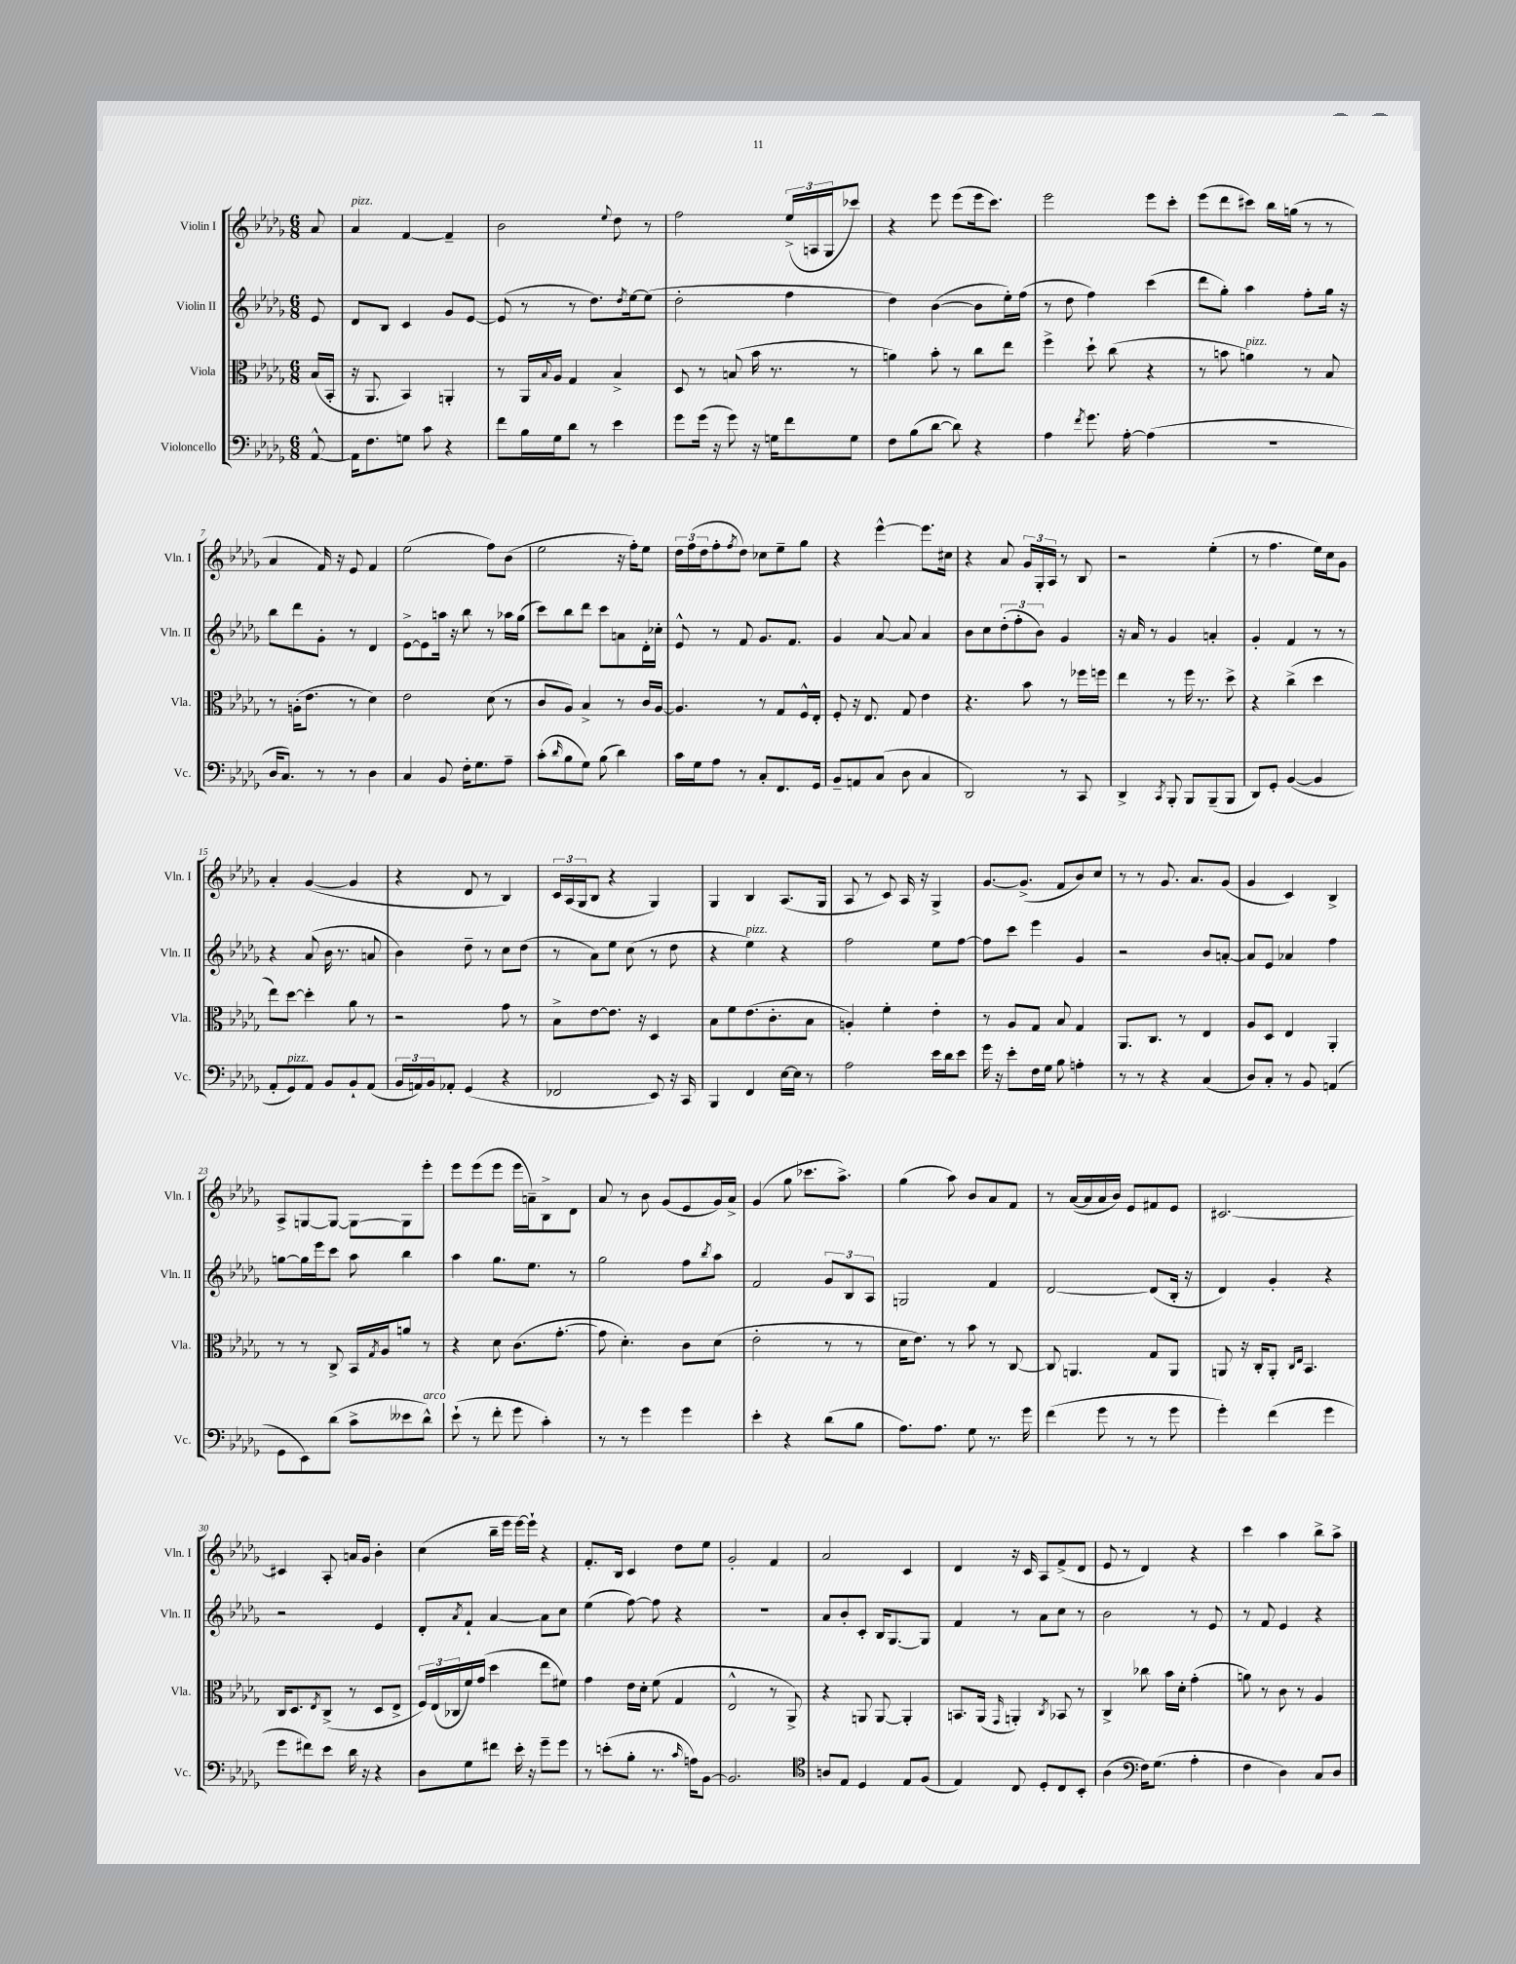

**kern	**kern	**kern	**kern
*part4	*part3	*part2	*part1
*staff4	*staff3	*staff2	*staff1
*I"Violoncello	*I"Viola	*I"Violin II	*I"Violin I
*I'Vc.	*I'Vla.	*I'Vln. II	*I'Vln. I
*clefF4	*clefC3	*clefG2	*clefG2
*k[b-e-a-d-g-]	*k[b-e-a-d-g-]	*k[b-e-a-d-g-]	*k[b-e-a-d-g-]
*M6/8	*M6/8	*M6/8	*M6/8
=	=	=	=
[8AA-^^/	(16B-/LL	8e-/	8a-/
.	16BB-'/JJ	.	.
=1	=1	=1	=1
!	!	!	!LO:TX:a:i:t=pizz.
16AA-\KL]	16r	8d-/L	4a-/
8.F\	8.AA-/	.	.
.	.	8B-/J	.
8Gn\J	4BB-/)	4c/	[4f/
8c\	.	.	.
4r	4AAn'/	8g-/L	4f~/]
.	.	[8e-/J	.
=2	=2	=2	=2
8f\L	8r	(8e-/]	2b-\
16B-\L	16AA-/LL	8r	.
.	8qqB-/	.	.
16G-\J	16A-/JJ	.	.
8d-\J	4G-/	8r	.
8r	.	8.dd-\L)	.
.	.	.	8qqee-/
4e-\	4B-^/	.	8dd-\
.	.	8qdd-/	.
.	.	[16ee-\k	.
.	.	(8ee-\J]	8r
=3	=3	=3	=3
8g-\L	8D-/	2dd-'\	2ff\
(16g-\Jk	8r	.	.
16r	.	.	.
8g-\)	(8Bn/	.	.
16r	16b-\	.	.
16Gn\KL	8.r	.	.
8f\	.	4ff\	(24ee-^/LL
.	.	.	24An/
.	.	.	24G-/J
8G\J	8r	.	8ccc-X/J)
=4	=4	=4	=4
8F\L	4an\)	4dd-\)	4r
(8B-\	.	.	.
[8d-\J	8b-'\	([4b-\	8eee-\
8d-\])	8r	.	(8eee-\L
4r	8cc\L	8b-\L]	16eee-\k
.	.	.	8.ccc\J)
.	8ee-\J	16ee-'\L)	.
.	.	(16ff\JJ	.
=5	=5	=5	=5
4A-\	4ff^\	8r	2eee-\
.	.	8dd-\	.
8qf/	.	.	.
8.g-\	8dd-`\	4ff\)	.
.	(8cc\	.	.
[16A-'\	.	.	.
(4A-\]	4r	(4ccc\	8eee-\L
.	.	.	8ccc'\J
=6	=6	=6	=6
2.r	8r	8ddd-\L	(8eee-\L
.	8bn\	8gg-'\J)	8ddd-\
!	!LO:TX:a:i:t=pizz.	!	!
.	4an\)	4aa-\	8ccc#X\J)
.	.	.	16bb-\LL
.	.	.	(16ggn\JJ
.	8r	8ff'\L	8r
.	8B-/	16gg-\Jk	8r
.	.	16r	.
!!LO:LB:g=z
=7	=7	=7	=7
16D-/KL	8r	8bb-\L	4a-/
8.C/J)	.	.	.
.	(16An'\KL	8ddd-\	.
.	8.e-\J	.	.
8r	.	8g-'\J	16f/)
.	.	.	16r
8r	8r	8r	8e-/
4D-\	4d-\)	4d-/	4f/
=8	=8	=8	=8
4C/	2e-\	[8e-^\L	(2ee-\
.	.	8e-\]	.
8BB-/	.	16aan\Jk	.
.	.	16r	.
16F'\KL	.	8bb-\	.
8.G-\	.	.	.
.	(8d-\	8r	8ff\L)
8A-~\J	8r	16aa-X\LL	(8b-\J
.	.	(16gg-\JJ	.
=9	=9	=9	=9
(8c'\L	8c/L	8ccc\L)	2ee-\
16qqd-/	.	.	.
8B-\	8A-/J)	8bb-\	.
8G-\J)	4B-^/	8ddd-\J	.
(8B-\	.	8ccc\L	.
4d-\)	8r	8an\	16r
.	.	.	16ff'\KL)
.	16c/LL	16d-'\L	8ee-\J
.	[16A-/JJ	16cc-X'\JJ	.
=10	=10	=10	=10
16c\LL	4.A-/]	8e-^^/	24dd-\LL
.	.	.	(24ff\
16G-\J	.	.	.
.	.	.	24dd-\J
8A-\J	.	8r	8ff'\
.	.	.	8qff/
8r	.	8f/	8dd-\J)
8C'/L	8r	8.g-/L	8cc-X\L
8.FF/	8G-/L	.	8ee-~\
.	.	8.f/J	.
.	16F^^/L	.	8gg-\J
16GG-/Jk	16E-'/JJ	.	.
=11	=11	=11	=11
8BB-~/L	8F'/	4g-/	4r
8AAn/	16r	.	.
.	8.E-/	.	.
(8C/J	.	[8a-/	[4eee-^^\
8D-\	8G-/	8a-/]	.
4C/	4e-\	4a-/	8.eee-\L]
.	.	.	16cc#X\Jk
=12	=12	=12	=12
2DD-/)	4.r	8b-\L	4r
.	.	8cc\	.
.	.	(12dd-'\	8a-/
.	.	12ff'\	.
.	8b-\	.	24g-/LL
.	.	12b-\J)	24G-'/
.	.	.	24A-/JJ
8r	8r	4g-/	8r
8CC/	16ff-X\LL	.	8B-/
.	16ffn\JJ	.	.
=13	=13	=13	=13
4DD-^/	4ee-\	16r	2r
.	.	16a-/	.
.	.	8r	.
8qCC/	.	.	.
8BBB-'/	8r	4g-/	.
8BBB-/L	16ff\	.	.
.	8.r	.	.
(8BBB-~/	.	4an'/	(4ee-'\
8BBB-/J	8dd-^\	.	.
=14	=14	=14	=14
8DD-/L)	4r	4g-'/	8r
8GG-'/J	.	.	4.ff\
([4BB-/	(4cc^\	4f/	.
4BB-/]	4dd-\	8r	16ee-\LL)
.	.	.	16cc\J
.	.	8r	8g-\J
!!LO:LB:g=z
=15	=15	=15	=15
8AA-'/L	8ee-\L)	4r	4a-'/
!LO:TX:a:i:t=pizz.	!	!	!
8GG-/)	[8dd-\J	.	.
8AA-/J	4dd-'\]	(8a-/	([4g-/
8BB-/L	.	16b-\	.
.	.	8.r	.
8BB-`/	8a-\	.	4g-/]
(8AA-/J	8r	8an/	.
=16	=16	=16	=16
24BB-/LL	2r	4b-\)	4r
24AAn/)	.	.	.
24BB-/J	.	.	.
8AA-X'/J	.	.	.
(4GG-/	.	8dd-~\	8d-/
.	.	8r	8r
4r	8g-\	8cc\L	4B-/)
.	8r	(8dd-\J	.
=17	=17	=17	=17
2FF-X/	8B-^\L	8r	24c/LL
.	.	.	(24A-/
.	.	.	24G-/J
.	[8e-\	8a-\L)	8B-/J
.	8.e-\J]	8ee-\J	4r
.	.	(8cc\	.
.	16r	.	.
8EE-/)	4D-/	8r	4G-/)
16r	.	8dd-\	.
16CC/	.	.	.
=18	=18	=18	=18
4BBB-/	8B-\L	4r	4G-/
.	8f\	.	.
!	!	!LO:TX:a:i:t=pizz.	!
4FF/	(8.e-\	4ee-\)	4B-/
.	8.c'\	.	.
[16E-\LL	.	4r	(8.A-/L
16E-\JJ]	.	.	.
8r	8B-\J	.	.
.	.	.	16G-/Jk
=19	=19	=19	=19
2A-\	4An'/)	2ff\	8A-/
.	.	.	8r
.	4f'\	.	8c/)
.	.	.	16A-/
.	.	.	16r
16e-\LL	4e-'\	8ee-\L	4G-^/
16d-\J	.	.	.
8e-\J	.	[8ff\J	.
=20	=20	=20	=20
16g-\	8r	8ff\L]	[8.g-/L
16r	.	.	.
8e-'\L	8A-/L	8ccc\J	.
.	.	.	(8.g-^/J]
16F\L	8G-/J	4eee-\	.
16G-\JJ	.	.	.
8B-\	8B-/	.	8f/L
4An'\	4G-/	4g-/	8b-/)
.	.	.	8cc/J
=21	=21	=21	=21
8r	8.AA-/L	2r	8r
8r	.	.	8r
.	8.C/J	.	.
4r	.	.	8.g-/
.	8r	.	.
.	.	.	8.a-/L
(4C/	4E-/	8b-/L	.
.	.	[8an'/J	(8g-/J
=22	=22	=22	=22
8D-/L)	8A-/L	8a/L]	4g-/
8C'/J	8D-/J	8e-/J	.
8r	4E-/	4a-X/	4c/)
8BB-/	.	.	.
(4AAn/	4AA-'/	4ff\	4B-^/
!!LO:LB:g=z
=23	=23	=23	=23
8GG-\L	8r	[8ggn\L	8A-^/L
8EE-\)	8r	16gg\L]	[8Gn/
.	.	16eee-\J	.
(8d-\J	8C^/	8ccc\J	8G/J_
8c^\L	16BB-/LL	8aa-\	8G\L_
.	8qG-/	.	.
.	16A-/J	.	.
8e--X\	8an/J	4bb-\	8G\]
!LO:TX:a:i:t=arco	!	!	!
8d-^^\J)	8r	.	8eee-'\J
=24	=24	=24	=24
(8e-`\	4r	4aa-\	8eee-\L
8r	.	.	(8eee-\
8f'\	8d-\	8.gg-\L	8eee-\J
8g-\	(8.c\L	.	16eee-\LL
.	.	8.ee-\J	16an~\J)
4c'\)	.	.	8B-^\
.	[8.g-'\J	.	.
.	.	8r	8d-\J
=25	=25	=25	=25
8r	8g-\]	2gg-\	8a-/
8r	4.d-'\)	.	8r
4g-\	.	.	8b-\
.	.	.	(8g-/L
4g-\	8c\L	8ff\L	8e-/
.	.	8qbb-/	.
.	(8d-\J	8aa-\J	16g-/L)
.	.	.	16a-^/JJ
=26	=26	=26	=26
4e-'\	2e-'\	2f/	(4g-/
4r	.	.	8gg-\
.	.	.	8.ccc-X\L
(8d-\L	8r	12g-/L	.
.	.	.	8.aa-^\J)
.	.	12B-/	.
8B-\J	8r	.	.
.	.	12A-/J	.
=27	=27	=27	=27
8.A-\L)	16d-\KL	2Gn/	(4gg-\
.	8.e-\J)	.	.
8.A-\J	.	.	.
.	8r	.	8aa-\)
8G-\	8b-\	.	8b-/L
8.r	8r	4f/	8a-/
.	[8C/	.	8f/J
16g-\	.	.	.
=28	=28	=28	=28
(4f\	8C/]	[2d-/	8r
.	4.AAn/	.	([16a-/LL
.	.	.	16a-/]
8g-\	.	.	16a-/
.	.	.	16b-/JJ)
8r	.	.	8e-/L
8r	8G-/L	(8d-/L]	8f#X/
8g-\	8AA/J	16B-'/Jk	8e-/J
.	.	16r	.
=29	=29	=29	=29
4g-'\)	8AAn/	4d-/)	[2.c#X/
.	16r	.	.
.	16C'/KL	.	.
(4f\	8AA'/J	4g-'/	.
.	16qqC/LL	.	.
.	16qqE-/JJ	.	.
.	4.BB-/	.	.
4g-\	.	4r	.
!!LO:LB:g=z
=30	=30	=30	=30
8g-\L	16C/KL	2r	4c#X/]
.	8.D-/	.	.
8f#X\)	.	.	.
.	8qE-/	.	.
8e-\J	(8C^/J	.	8A-'/
16d-\	8r	.	16an/LL
16r	.	.	16g-/JJ
4r	8D-/L	4e-/	4b-'\
.	8E-^/J	.	.
=31	=31	=31	=31
8D-\L	24F/LL)	8d-'/L	(4cc\
.	(24E-/	.	.
.	24C-X/	.	.
.	.	8qa-/	.
8G-\	16f/)	8f`/J	.
.	(16g-/JJ	.	.
8f#X\J	4dd-\	[4a-/	16bb-~\LL
.	.	.	16eee-\JJ
16e-'\	.	.	[16eee-\LL)
16r	.	.	16eee-`\JJ]
8g-~\L	8ee-\L	8a-\L]	4r
8g-\J	8f#X\J)	8cc\J	.
=32	=32	=32	=32
8r	4g-\	(4ee-\	8.f'/L
(8en'\L	.	.	.
.	.	.	16B-/Jk
8B-'\J	16e-\LL	[8ff\)	4c/
.	16d-'\JJ	.	.
8.r	(8f\	8ff\]	.
.	4G-/	4r	8dd-\L
16qqc/	.	.	.
16An\KL)	.	.	.
[8BB-\J	.	.	8ee-\J
=33	=33	=33	=33
2.BB-/]	2E-^^/	2.r	2g-'/
.	8r	.	4f/
.	8AA-^/)	.	.
=34	=34	=34	=34
*clefC4	*	*	*
8An/L	4r	8a-/L	2a-/
8E-/J	.	8b-'/	.
4D-/	8AAn/	8c'/J	.
.	[8AA/	16B-/KL	.
.	.	[8.G-/	.
8E-/L	4AA'/]	.	4c/
(8F/J	.	8G-/J]	.
=35	=35	=35	=35
4E-/)	8.BBn/L	4f/	4d-/
.	(16AA-/Jk	.	.
.	16qqGG-/	.	.
8C/	4AAn'/)	8r	16r
.	.	.	16c/
8D-'/L	.	8a-\L	8A-/L
.	8qC/	.	.
8C/	8BB-X/	8cc\J	(8f^/
8BB-'/J	8r	8r	8d-/J
=36	=36	=36	=36
(4A-\	4C^/	2b-\	8e-/
.	.	.	8r
*clefF4	*	*	*
16F\KL)	8cc-X\	.	4d-/)
(8.G-\J	.	.	.
.	16b-\LL	.	.
.	16d-'\JJ	.	.
4A-'\	(4g-'\	8r	4r
.	.	8e-/	.
=37	=37	=37	=37
4F\	8an\)	8r	4ccc\
.	8r	8f/	.
4D-\)	8c\	4e-/	4aa-\
.	8r	.	.
8C/L	4A-/	4r	8bb-^\L
8D-/J	.	.	8aa-^\J
==	==	==	==
*-	*-	*-	*-
